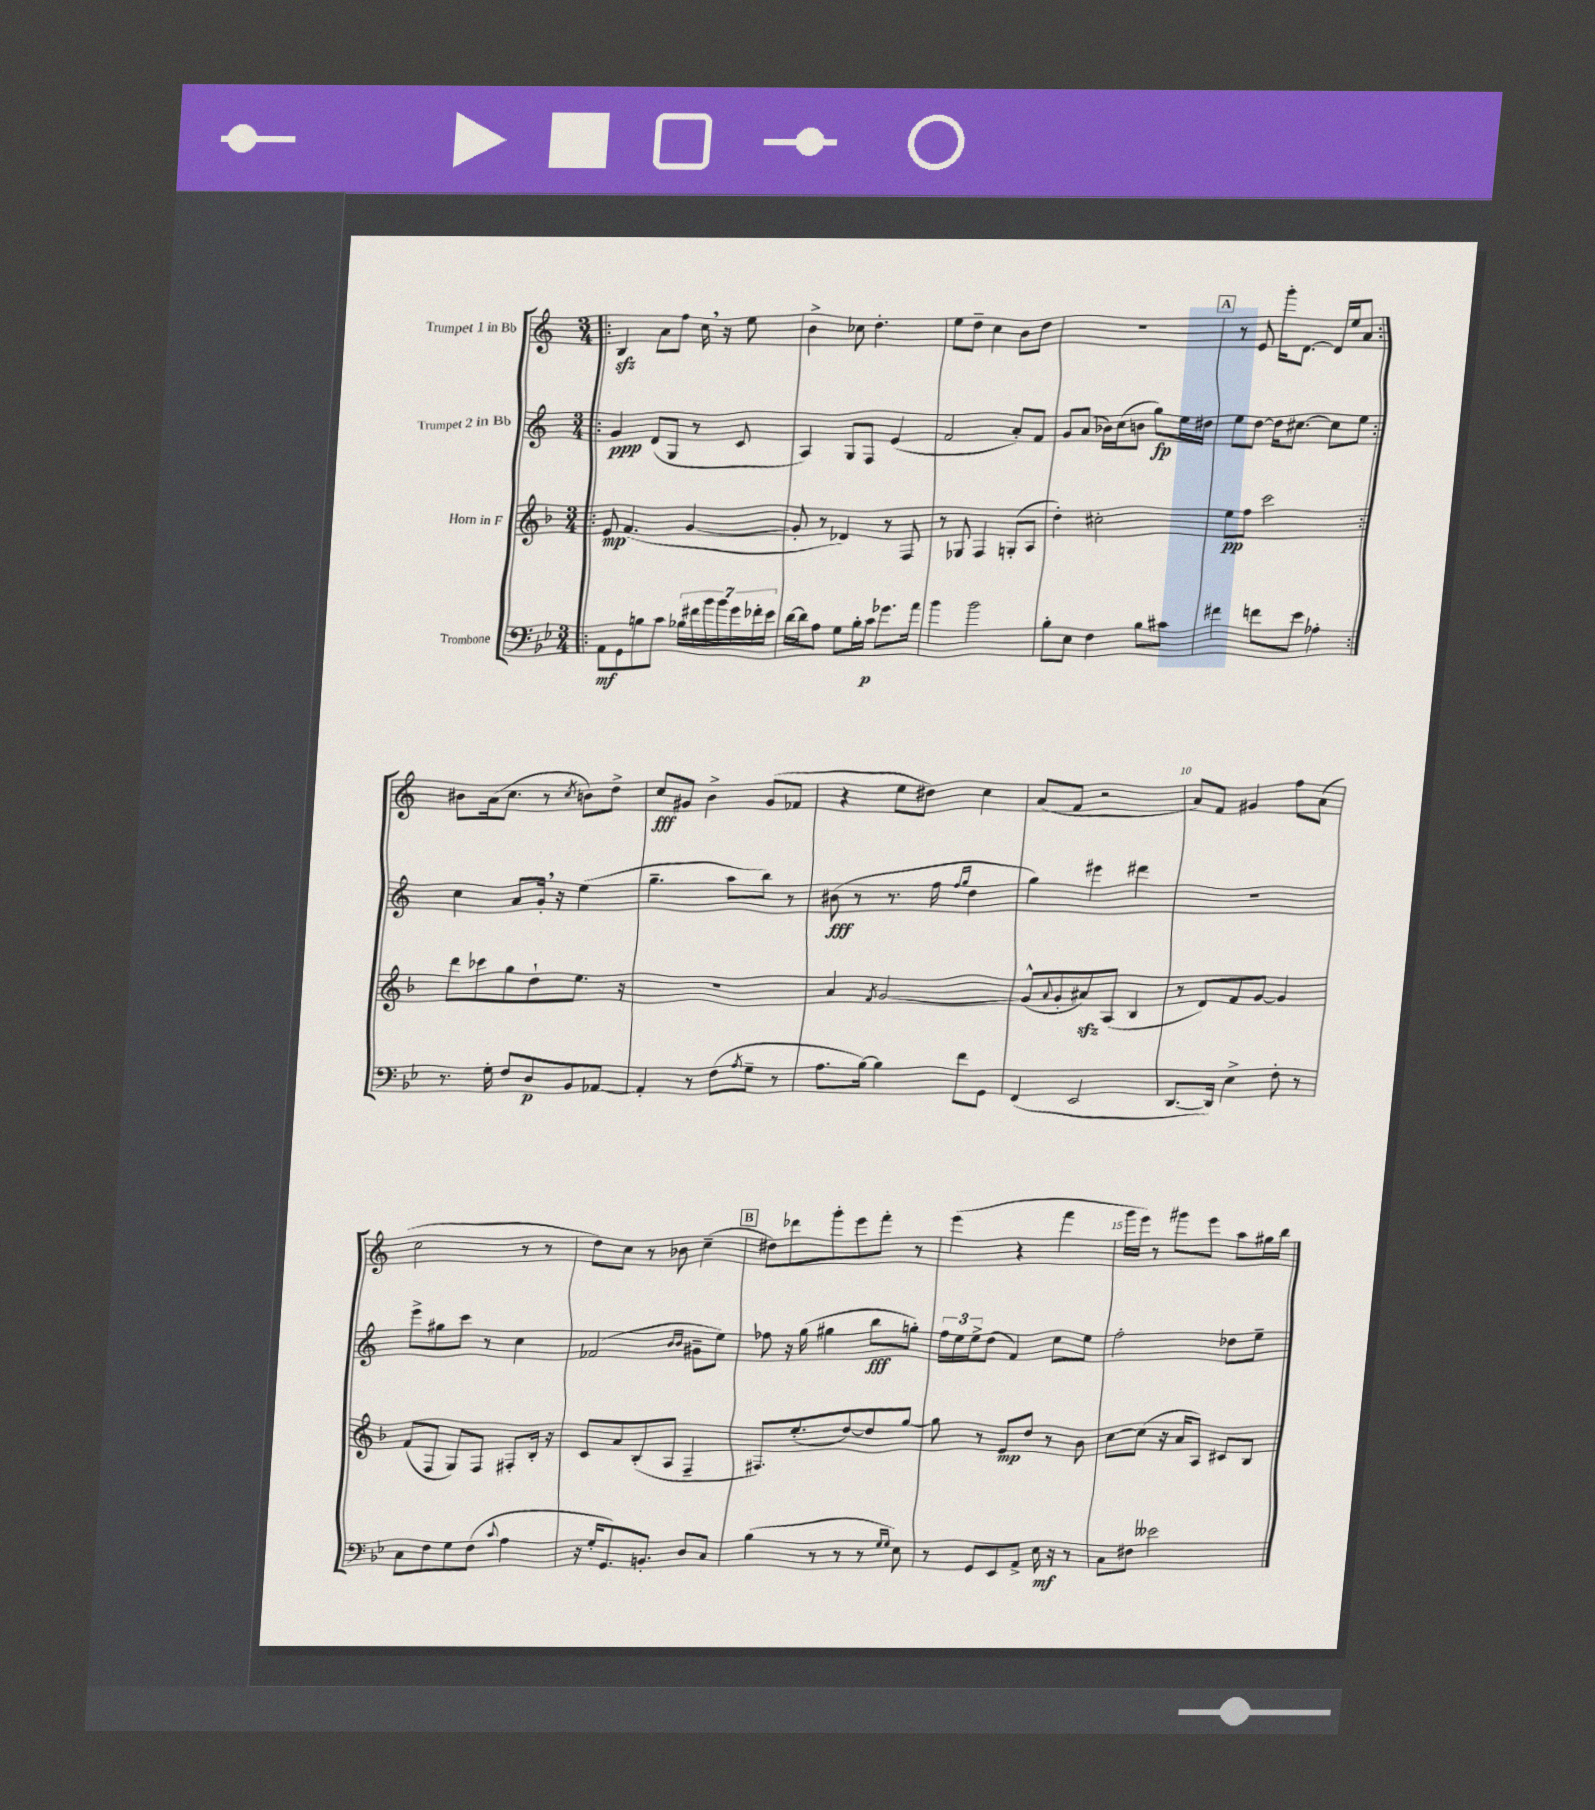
<<
\new StaffGroup <<
\new Staff = "s0" \with { instrumentName = "Trumpet 1 in Bb" } {
    \clef treble \key c \major \numericTimeSignature \time 3/4
    \repeat volta 2 { \bar ".|:" b4\sfz a'8 f''8 c''16 \breathe r16 e''8 |
    b'4-> ces''8 d''4.-. |
    e''8 d''8-- c''4 b'8 d''8 |
    R2. |
    \mark \markup { \box "A" } r8 e'8 g'''16-. d'8.~ d'16 e''16 a'8 | }
    bis'8 a'16( c''8. r8 \acciaccatura { c''8 } b'8) d''8-> |
    c''8\fff gis'8 b'4-> gis'8( fes'8 |
    r4 e''8 dis''8) c''4 |
    a'8( f'8 r2 |
    a'8) f'8 gis'4 f''8 a'8( |
    c''2 r8 r8 |
    d''8) c''8 r8 bes'8 c''4--( |
    \mark \markup { \box "B" } dis''8) des'''8 g'''8-. e'''8 f'''8-. r8 |
    e'''4( r4 f'''4 |
    g'''16 e'''16) r8 gis'''8 e'''8 a''8 gis''16 b''16 \bar "|." |
}
\new Staff = "s1" \with { instrumentName = "Trumpet 2 in Bb" } {
    \clef treble \key c \major \numericTimeSignature \time 3/4
    \repeat volta 2 { \bar ".|:" g'4\ppp d'8( g8 r8 c'8 |
    a4) g8 f8 e'4( |
    f'2 a'8-.) f'8 |
    g'8 a'8( bes'16) c''16( b'8 g''8\fp) e''16 dis''16 |
    \mark \markup { \box "A" } e''8 d''8~ d''16 cis''8.~ cis''8 e''8 | }
    c''4 a'8 g'16-. \breathe r16 e''4( |
    g''4.-- a''8 b''8) r8 |
    bis'8\fff( r8 r8. f''16 \grace { f''16 g''16 } d''4 |
    g''4) eis'''4 dis'''4 |
    R2. |
    e'''8-> gis''8 c'''8 r8 c''4 |
    fes'2( \grace { b'16 b'16 } gis'8-- e''8) |
    \mark \markup { \box "B" } fes''8 r16 g''16( gis''4 b''8\fff g''8-.) |
    \tuplet 3/2 { f''16 e''16 e''16-> } d''8( f'4) c''8 e''8 |
    f''2-. des''8 e''8-- \bar "|." |
}
\new Staff = "s2" \with { instrumentName = "Horn in F" } {
    \clef treble \key f \major \numericTimeSignature \time 3/4
    \repeat volta 2 { \bar ".|:" e'8\mp f'4.( g'4~ |
    g'8-. r8 des'4) r8 f8 |
    r8 ges8 f4 g8-.( a8 |
    d''4-.) cis''2-. |
    \mark \markup { \box "A" } e''8\pp f''8 c'''2 | }
    d'''8 ces'''8 g''8 d''8-! e''8. r16 |
    R2. |
    a'4 \acciaccatura { f'8 } g'2~ |
    g'8-^( \appoggiatura { a'8 } g'8-. ais'8\sfz) a8( bes4 |
    r8 d'8) f'8 g'8~ g'4 |
    f'8( f8 g8) f8 fis8-. bes16-. r16 |
    c'8 a'8 bes8-.( a8 f4-- |
    \mark \markup { \box "B" } fis8.) e''8.-.( d''8~) d''8 g''8~ |
    g''8 r8 e'8\mp d''8 r8 bes'8 |
    c''8~ c''8( r16 a'16 a8) cis'8 bes8 \bar "|." |
}
\new Staff = "s3" \with { instrumentName = "Trombone" } {
    \clef bass \key bes \major \numericTimeSignature \time 3/4
    \repeat volta 2 { \bar ".|:" a,8\mf g,8 b8 c'8 \tuplet 7/4 { bes16 fis'16 bes'16 bes'16 g'16 fes'16-. ees'16 } |
    d'16~ d'16 a8 g8 bes16-. c'16\p ges'8. a'16 |
    bes'4 bes'2 |
    bes8-. ees8 f4 bes8 cis'8 |
    \mark \markup { \box "A" } fis'4 f'8 ees'8 aes4-. | }
    r8. g16-. f8 d8\p bes,8 aes,8~ |
    aes,4-. r8 f8( \acciaccatura { a8 } g8-- r8 |
    a8. bes16~) bes4 f'8 g,8 |
    f,4( ees,2 |
    d,8.~ d,16) ees4-> f8-. r8 |
    c8 f8 g8 f8( \appoggiatura { c'8 } a4 |
    r16 g16-. g,8.) b,8.-. d8 c8 |
    \mark \markup { \box "B" } bes4( r8 r8 r8 \grace { g16 g16 } ees8) |
    r8 g,8 ees,8 a,8-> ees16\mf r16 r8 |
    c8 fis8 eeses'2 \bar "|." |
}
>>
>>
\layout { \context { \Score \override BarNumber.break-visibility = ##(#f #t #t) barNumberVisibility = #(every-nth-bar-number-visible 5) } }
